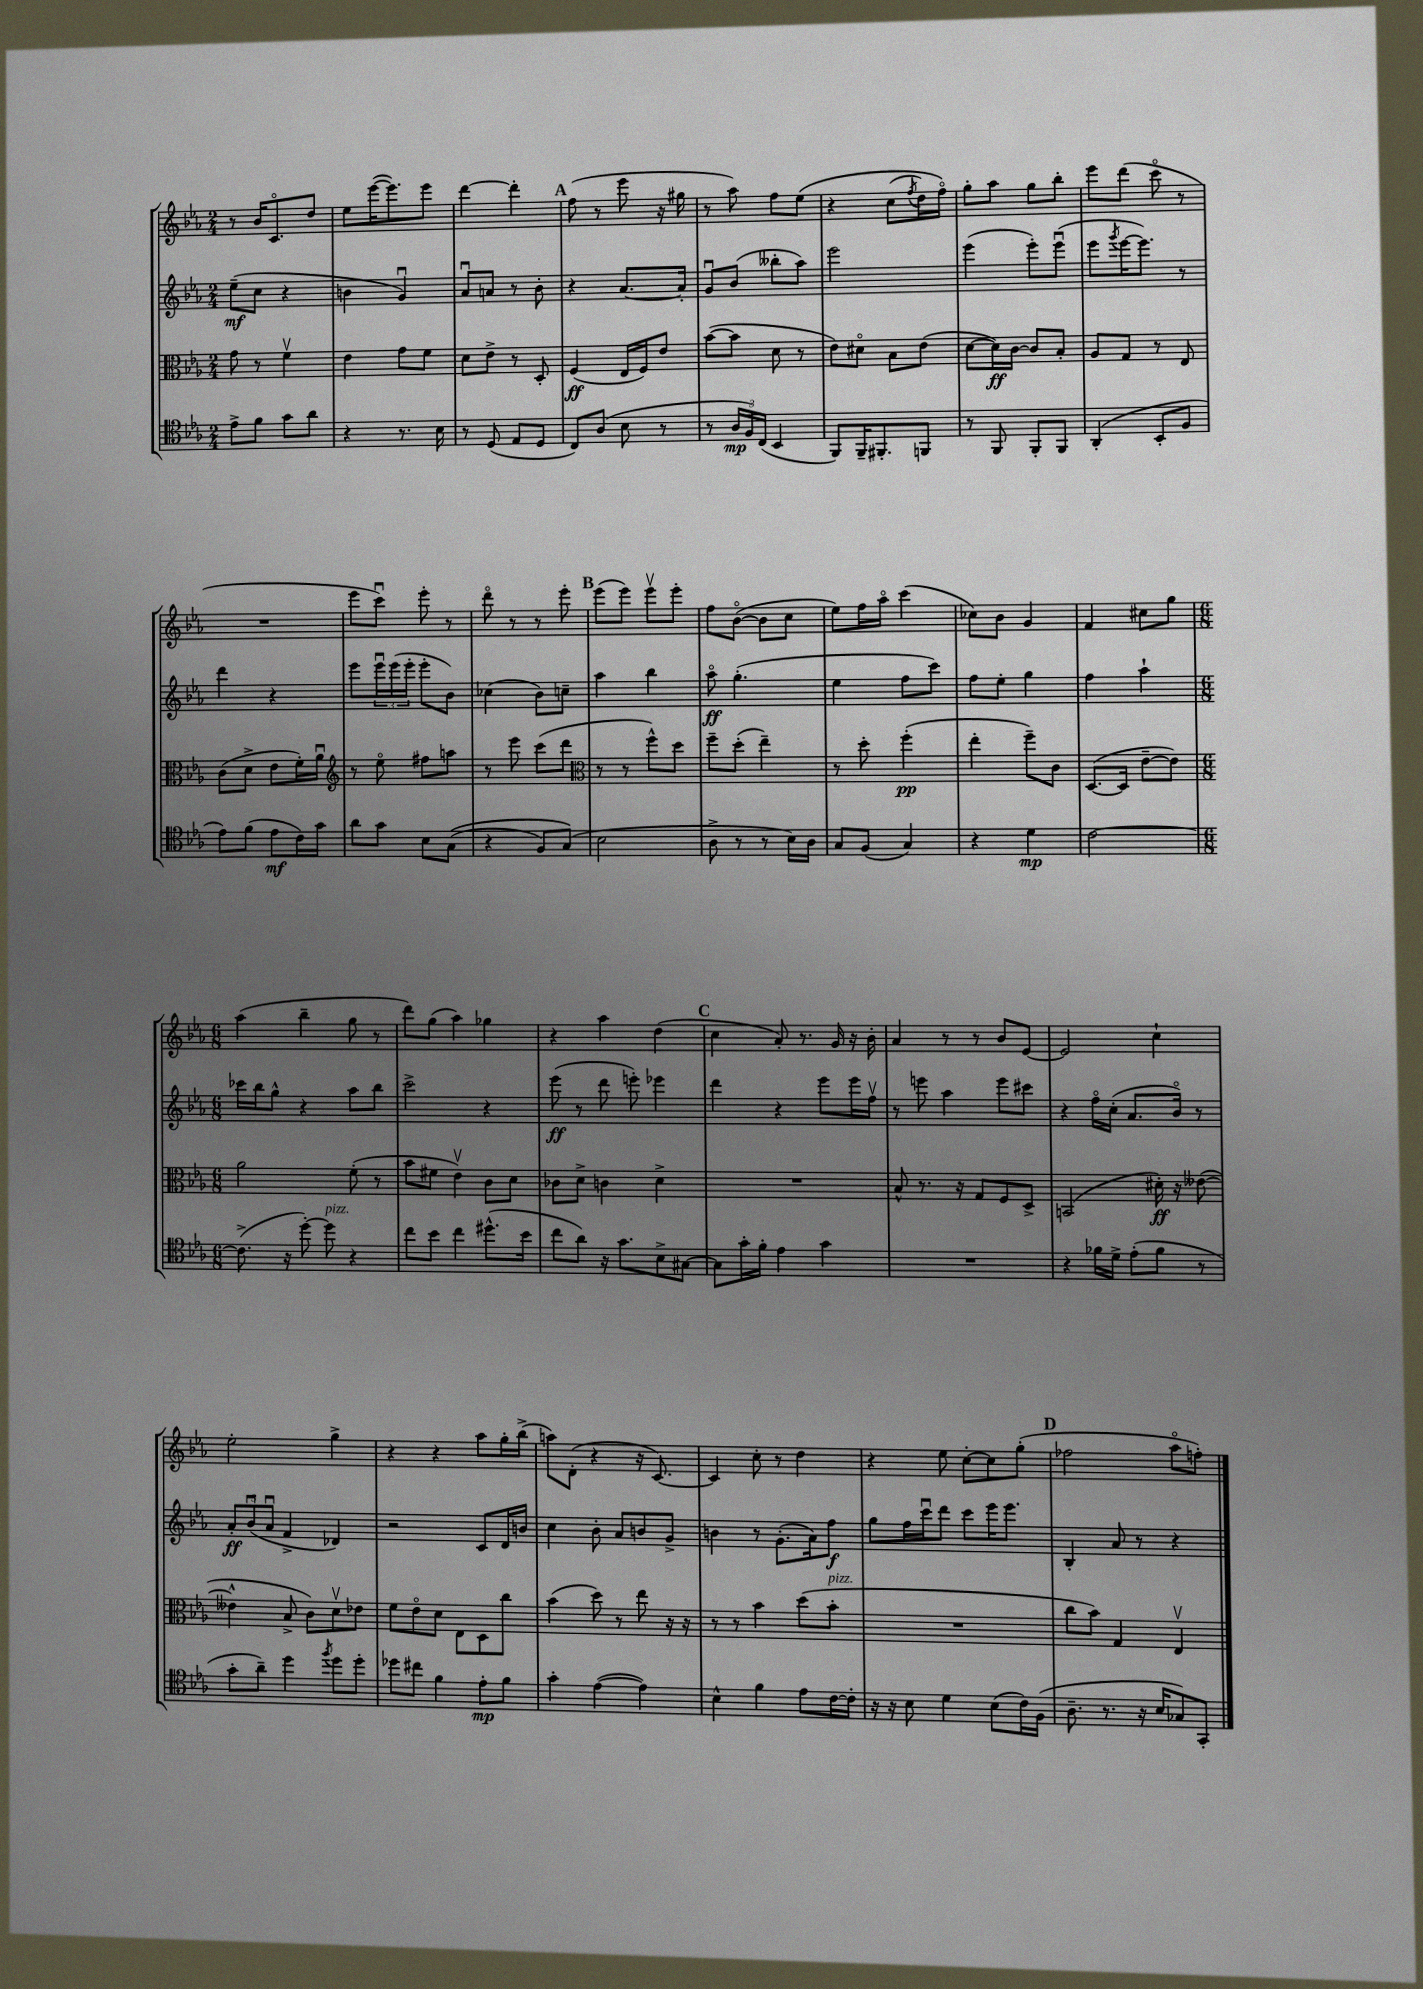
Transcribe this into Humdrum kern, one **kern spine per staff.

**kern	**dynam	**kern	**dynam	**kern	**dynam	**kern
*part4	*part4	*part3	*part3	*part2	*part2	*part1
*staff4	*staff4	*staff3	*staff3	*staff2	*staff2	*staff1
*clefC4	*	*clefC3	*	*clefG2	*	*clefG2
*k[b-e-a-]	*	*k[b-e-a-]	*	*k[b-e-a-]	*	*k[b-e-a-]
*M2/4	*	*M2/4	*	*M2/4	*	*M2/4
=21	=21	=21	=21	=21	=21	=21
8e-^\L	.	8g\	.	(8ee-~\L	mf	8r
8f\J	.	8r	.	8cc\J	.	16b-/KL
.	.	.	.	.	.	8.c/
8g\L	.	4fv\	.	4r	.	.
8a-\J	.	.	.	.	.	8dd/J
=22	=22	=22	=22	=22	=22	=22
4r	.	4e-\	.	4bn\	.	8ee-\L
.	.	.	.	.	.	([16eee-\K
.	.	.	.	.	.	8.eee-\])
8.r	.	8g\L	.	4gu/)	.	.
.	.	8f\J	.	.	.	8eee-\J
16B-\	.	.	.	.	.	.
=23	=23	=23	=23	=23	=23	=23
8r	.	8d\L	.	8a-u/L	.	[4ddd\
(8D/	.	8e-^\J	.	8an/J	.	.
8E-/L	.	8r	.	8r	.	4ddd'\]
8D/J	.	8D'/	.	8b-'\	.	.
!!LO:REH:place=s1:t=A
=24	=24	=24	=24	=24	=24	=24
8C/L)	.	(4F/	ff	4r	.	(8ff\
(8A-/J	.	.	.	.	.	8r
8B-\	.	16E-/LL	.	[8.a-/L	.	8eee-\
.	.	16F/J)	.	.	.	.
8r	.	8e-/J	.	.	.	16r
.	.	.	.	16a-'/Jk]	.	16gg#X\
=25	=25	=25	=25	=25	=25	=25
8r	.	([8b-\L	.	8gu/L	.	8r
24A-/LL	mp	8b-\J]	.	(8b-/J	.	8aa-\)
24F/)	.	.	.	.	.	.
(24C/JJ	.	.	.	.	.	.
4BB-/	.	8d\	.	8bb--X'\L	.	8ff\L
.	.	8r	.	8aa-\J)	.	(8ee-\J
=26	=26	=26	=26	=26	=26	=26
8FF/L)	.	8e-\L)	.	2eee-\	.	4r
16FF~/K	.	8d#X\J	.	.	.	.
8.FF#X'/	.	.	.	.	.	.
.	.	8B-\L	.	.	.	(8cc\L
.	.	.	.	.	.	8qff/
8FFn/J	.	(8e-\J	.	.	.	16dd\L)
.	.	.	.	.	.	16ff\JJ)
=27	=27	=27	=27	=27	=27	=27
8r	.	[8d\L	.	(4eee-\	.	8gg'\L
8FF/	.	16d\L])	ff	.	.	8aa-\J
.	.	[16c\JJ	.	.	.	.
8FF'/L	.	8c/L]	.	8eee-'\L)	.	8gg\L
8FF/J	.	8B-'/J	.	(8eee-u\J	.	8bb-'\J
=28	=28	=28	=28	=28	=28	=28
(4AA-'/	.	8A-/L	.	8eee-\L	.	8eee-\L
.	.	.	.	8qggg/	.	.
.	.	8G/J	.	[16eee-\K	.	(8ddd\J
.	.	.	.	8.eee-\J])	.	.
8BB-'/L	.	8r	.	.	.	8ccc\
8F/J	.	8E-/	.	8r	.	8r
!!LO:LB:g=z
=29	=29	=29	=29	=29	=29	=29
8e-\L)	.	(8c\L	.	4ddd\	.	2r
(8f\J	.	8d^\J	.	.	.	.
8e-\L	mf	8e-\L	.	4r	.	.
16c\L)	.	16f'\L)	.	.	.	.
16g\JJ	.	16a-u\JJ	.	.	.	.
=30	=30	=30	=30	=30	=30	=30
*	*	*clefG2	*	*	*	*
8a-\L	.	8r	.	8eee-\L	.	8eee-\L
8g\J	.	8ee-\	.	24eee-u\L	.	8cccu\J)
.	.	.	.	(24eee-\	.	.
.	.	.	.	24eee-'\JJ	.	.
8B-\L	.	8ff#X\L	.	8eee-'\L	.	8eee-'\
((8G\J	.	8aan\J	.	8b-\J)	.	8r
=31	=31	=31	=31	=31	=31	=31
4r	.	8r	.	(4cc-X\	.	8ddd\
.	.	8eee-\	.	.	.	8r
8F/L)	.	(8ccc\L	.	8b-\L)	.	8r
(8G/J)	.	8ddd\J	.	8ccn~\J	.	8eee-'\
!!LO:REH:place=s1:t=B
=32	=32	=32	=32	=32	=32	=32
*	*	*clefC3	*	*	*	*
2B-\	.	8r	.	4aa-\	.	(8eee-\L
.	.	8r	.	.	.	8eee-\J)
.	.	8ff^^\L)	.	4bb-\	.	8eee-v\L
.	.	8dd\J	.	.	.	8eee-'\J
=33	=33	=33	=33	=33	=33	=33
8A-^\	.	8ff~\L	.	8aa-\	ff	8ff\L
8r	.	(8dd'\J	.	(4.gg'\	.	([8b-\J
8r	.	4ee-~\)	.	.	.	8b-\L]
16B-\LL)	.	.	.	.	.	8cc\J
16A-\JJ	.	.	.	.	.	.
=34	=34	=34	=34	=34	=34	=34
8G/L	.	8r	.	4ee-\	.	8ee-\L)
(8F/J	.	8dd'\	.	.	.	16ff\L
.	.	.	.	.	.	16aa-\JJ
4G/)	.	(4ff'\	pp	8ff\L	.	(4ccc\
.	.	.	.	8ccc\J)	.	.
=35	=35	=35	=35	=35	=35	=35
4r	.	4ee-'\	.	8ff\L	.	8cc-X\L)
.	.	.	.	8ee-'\J	.	8b-\J
4d\	mp	8ff~\L)	.	4gg\	.	4g/
.	.	8c\J	.	.	.	.
=36	=36	=36	=36	=36	=36	=36
[2c\	.	([8.D/L	.	4ff\	.	4f/
.	.	16D/Jk]	.	.	.	.
.	.	[8e-~\L	.	4aa-`\	.	8cc#X\L
.	.	8e-\J])	.	.	.	8gg\J
!!LO:LB:g=z
=37	=37	=37	=37	=37	=37	=37
*M6/8	*	*M6/8	*	*M6/8	*	*M6/8
(8.c^\]	.	2a-\	.	16ccc-X\LL	.	(4aa-\
.	.	.	.	16bb-\J	.	.
.	.	.	.	8gg^^\J	.	.
16r	.	.	.	.	.	.
[8dd'\)	.	.	.	4r	.	4bb-~\
!LO:TX:a:i:t=pizz.	!	!	!	!	!	!
8dd\]	.	.	.	.	.	.
4r	.	(8f'\	.	8aa-\L	.	8gg\
.	.	8r	.	8bb-\J	.	8r
=38	=38	=38	=38	=38	=38	=38
8cc\L	.	8b-\L	.	2ccc^\	.	8ddd\L)
8b-\J	.	8f#X\J	.	.	.	(8gg\J
4cc\	.	4e-v\)	.	.	.	4aa-\)
(8.dd#X^^\L	.	8c\L	.	4r	.	4gg-X\
.	.	8d\J	.	.	.	.
16b-\Jk	.	.	.	.	.	.
=39	=39	=39	=39	=39	=39	=39
8cc\L	.	8c-X\L	.	(8eee-\	ff	4r
8a-\J)	.	8d^\J	.	8r	.	.
16r	.	4cn\	.	8ddd\	.	4aa-\
8.g\L	.	.	.	.	.	.
.	.	.	.	8eeen'\)	.	.
8B-^\	.	4d^\	.	4eee-X\	.	(4dd\
[8G#X\J	.	.	.	.	.	.
!!LO:REH:place=s1:t=C
=40	=40	=40	=40	=40	=40	=40
8G#\L]	.	2.r	.	4ddd\	.	4cc\
16g'\L	.	.	.	.	.	.
16f'\JJ	.	.	.	.	.	.
4e-\	.	.	.	4r	.	8a-'/)
.	.	.	.	.	.	8.r
4g\	.	.	.	8eee-\L	.	.
.	.	.	.	.	.	16g/
.	.	.	.	16eee-\L	.	16r
.	.	.	.	16ffv\JJ	.	16b-'\
=41	=41	=41	=41	=41	=41	=41
2.r	.	8B-^^/	.	8r	.	4a-/
.	.	8.r	.	8eeen\	.	.
.	.	.	.	4aa-\	.	8r
.	.	16r	.	.	.	.
.	.	8G/L	.	.	.	8r
.	.	8F/	.	8eee\L	.	8b-/L
.	.	8D^/J	.	8ccc#X\J	.	[8e-/J
=42	=42	=42	=42	=42	=42	=42
4r	.	(2BBn/	.	4r	.	2e-/]
16f-X\LL	.	.	.	16ff\LL	.	.
16d^\JJ	.	.	.	(16cc'\JJ	.	.
(8e-'\L	.	.	.	8.a-/L	.	.
8f-\J	.	16d#X'\)	ff	.	.	4cc`\
.	.	16r	.	16b-/Jk)	.	.
8r	.	([8e--X\	.	8r	.	.
!!LO:LB:g=z
=43	=43	=43	=43	=43	=43	=43
8g'\L	.	4e--X^^\]	.	12a-'/L	ff	2ee-'\
.	.	.	.	(12b-u/	.	.
8a-~\J)	.	.	.	.	.	.
.	.	.	.	12a-u/J	.	.
4dd\	.	8B-^/	.	4f^/	.	.
.	.	8c\L)	.	.	.	.
8qff/	.	.	.	.	.	.
8dd\L	.	8dv\	.	4d-X/)	.	4gg^\
8dd'\J	.	8e-X\J	.	.	.	.
=44	=44	=44	=44	=44	=44	=44
8dd-X\L	.	8f\L	.	2r	.	4r
8cc#X\J	.	8e-\	.	.	.	.
4f\	.	8d\J	.	.	.	4r
.	.	8E-\L	.	.	.	.
8e-'\L	mp	8D\	.	8c/L	.	8aa-\L
8f\J	.	8cc\J	.	16d/L	.	16gg'\L
.	.	.	.	16bn/JJ	.	(16bb-^\JJ
=45	=45	=45	=45	=45	=45	=45
4g'\	.	(4b-\	.	4cc\	.	8aan\L)
.	.	.	.	.	.	(8d'\J
([4e-\	.	8dd\)	.	8b-'\	.	4r
.	.	8r	.	8a-/L	.	.
4e-\])	.	8ee-\	.	8bn/	.	16r
.	.	.	.	.	.	[8.c/)
.	.	16r	.	8g^/J	.	.
.	.	16r	.	.	.	.
=46	=46	=46	=46	=46	=46	=46
4B-^^\	.	8r	.	4bn\	.	4c/]
.	.	8r	.	.	.	.
4f\	.	4b-\	.	8r	.	8cc'\
.	.	.	.	(8.g'\L	.	8r
8e-\L	.	(8dd\L	.	.	.	4dd\
.	.	.	.	16a-\k)	.	.
!	!	!LO:TX:a:i:t=pizz.	!	!	!	!
[16c\L	.	8b-'\J	.	8ff\J	f	.
16c'\JJ]	.	.	.	.	.	.
=47	=47	=47	=47	=47	=47	=47
16r	.	2.r	.	8gg\L	.	4r
16r	.	.	.	.	.	.
8B-\	.	.	.	16ff\L	.	.
.	.	.	.	16cccu\J	.	.
4d\	.	.	.	8ddd\J	.	8ee-\
.	.	.	.	8ccc\L	.	[8cc'\L
(8B-\L	.	.	.	16eee-\K	.	8cc\]
.	.	.	.	8.eee-\J	.	.
16c\L)	.	.	.	.	.	(8gg'\J
(16F\JJ	.	.	.	.	.	.
!!LO:REH:place=s1:t=D
=48	=48	=48	=48	=48	=48	=48
8.A-~\	.	8cc\L	.	4B-'/	.	2ff-X\
.	.	8b-\J)	.	.	.	.
8.r	.	.	.	.	.	.
.	.	4G/	.	8a-/	.	.
16r	.	.	.	8r	.	.
16B-/KL	.	.	.	.	.	.
8G-X/)	.	4E-v/	.	4r	.	8aa-\L
8GG'/J	.	.	.	.	.	8ffn'\J)
==	==	==	==	==	==	==
*-	*-	*-	*-	*-	*-	*-
